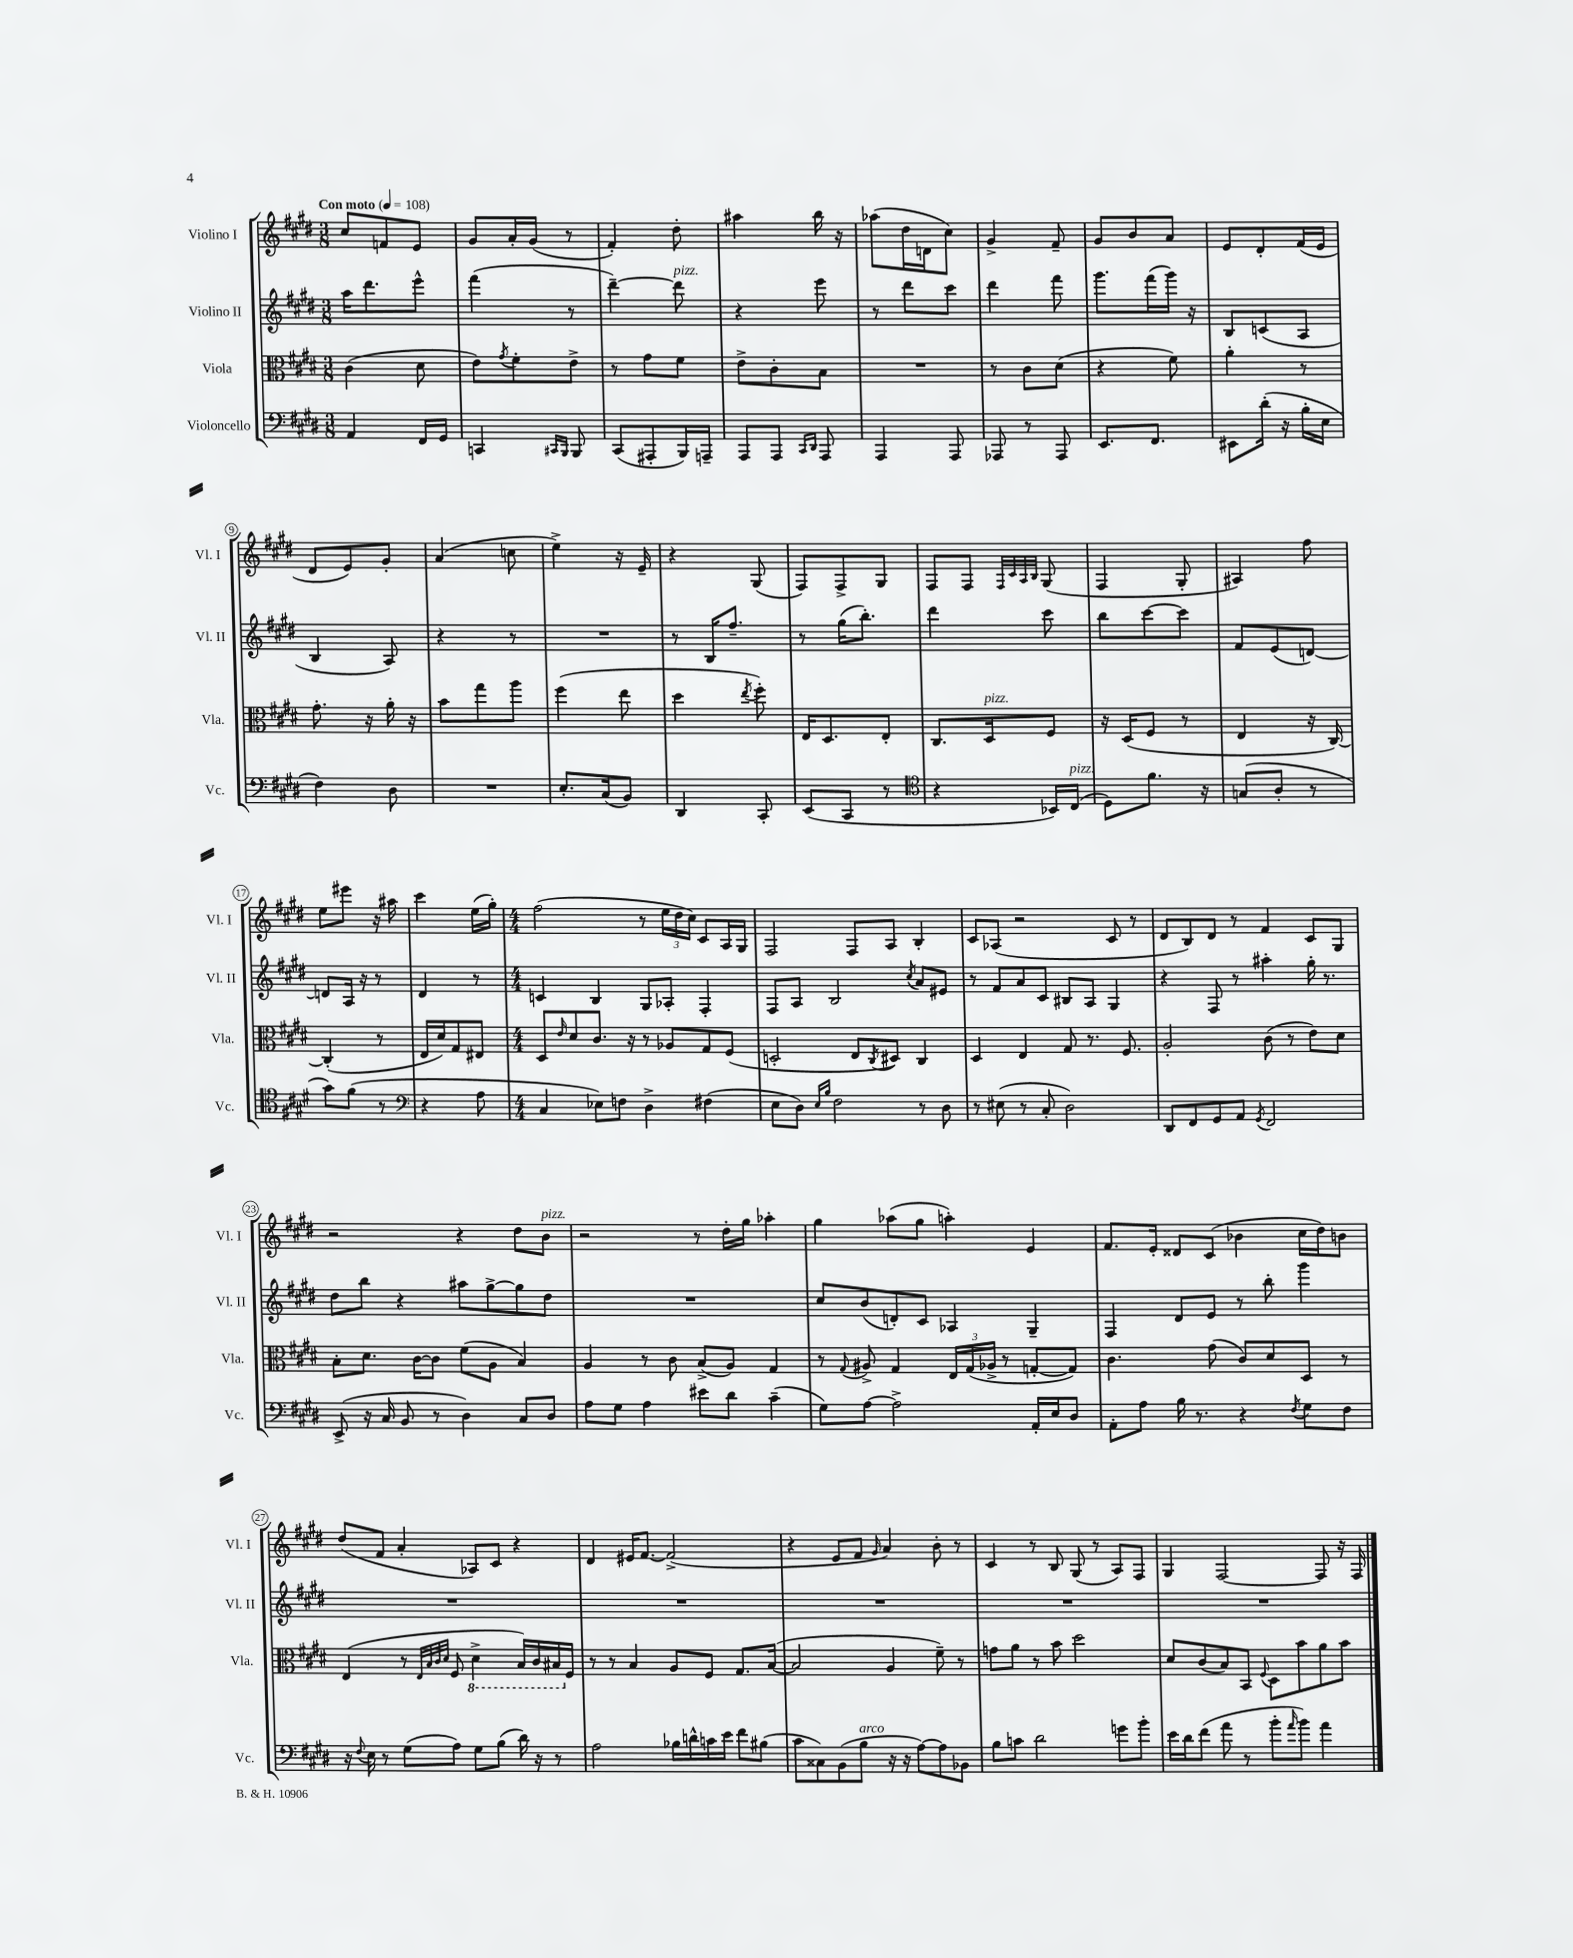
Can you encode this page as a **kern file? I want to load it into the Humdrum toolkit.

**kern	**kern	**kern	**kern
*staff4	*staff3	*staff2	*staff1
*clefF4	*clefC3	*clefG2	*clefG2
*k[f#c#g#d#]	*k[f#c#g#d#]	*k[f#c#g#d#]	*k[f#c#g#d#]
*M3/8	*M3/8	*M3/8	*M3/8
*MM108	*MM108	*MM108	*MM108
4AA/	(4c#\	16aa\LK	8cc#/L
.	.	8.ddd#\	.
.	.	.	8f/
16FF#/LL	8d#\	8eee^^\J	8e/J
16GG#/JJ	.	.	.
=	=	=	=
4CC/	8e\L)	(4fff#\	8g#/L
.	8qg#/	.	.
.	8f#'\	.	16a'/L
.	.	.	(16g#/JJ
16qqCC#/LL	.	.	.
16qqBBB/JJ	.	.	.
8BBB/	8e^\J	8r	8r
=	=	=	=
(8CC#/L	8r	[4ddd#~\)	4f#'/)
8AAA#'/	8g#\L	.	.
16BBB/L)	8f#\J	8ddd#\]	8dd#'\
16AAA~/JJ	.	.	.
=	=	=	=
8AAA/L	8e^\L	4r	4aa#\
8AAA/J	8c#'\	.	.
16qqCC#/LL	.	.	.
16qqDD#/JJ	.	.	.
8AAA/	8B\J	8eee\	16bb\
.	.	.	16r
=	=	=	=
4AAA/	4.r	8r	(8aa-\L
.	.	8ddd#\L	16dd#\L
.	.	.	16d\J
8AAA/	.	8ccc#\J	8cc#\J)
=	=	=	=
8AAA-/	8r	4ddd#\	4g#^/
8r	8c#\L	.	.
8AAA-/	(8d#\J	8fff#\	8f#~/
=	=	=	=
8.EE/L	4r	8.ggg#\L	8g#/L
.	.	.	8b/
8.FF#/J	.	(16fff#\L	.
.	8f#\)	16ggg#\JJ)	8a/J
.	.	16r	.
=	=	=	=
8EE#\L	4a'\	8B/L	8e/L
(16d#'\Jk	.	(8c/	8d#'/
16r	.	.	.
16B'\LL	8r	8A/J	(16f#/L
16E\JJ	.	.	16e/JJ
=	=	=	=
4F#\)	8.g#'\	4B/	8d#/L
.	.	.	8e/)
.	16r	.	.
8D#\	16a'\	8A/)	8g#'/J
.	16r	.	.
=	=	=	=
4.r	8b\L	4r	(4a/
.	8gg#\	.	.
.	8aa\J	8r	8cc\
=	=	=	=
8.E'/L	(4ff#\	4.r	4ee^\)
(16C#/k	.	.	.
8BB/J)	8ee\	.	16r
.	.	.	16e~/
=	=	=	=
4DD#/	4dd#\	8r	4r
.	.	16B/LK	.
.	.	8.ff#~/J	.
.	8qee/	.	.
8CC#'/	8ff#'\)	.	(8G#/
=	=	=	=
(8EE/L	16E/LK	8r	8F#/L)
.	8.D#/	.	.
8CC#/J	.	(16gg#\LK	8F#^/
.	.	8.bb'\J)	.
8r	8E'/J	.	8G#/J
=	=	=	=
*clefC4	*	*	*
4r	8.C#/L	4ddd#\	8F#/L
.	.	.	8F#/J
.	16D#/k	.	.
.	.	.	32qqF#/LLL
.	.	.	32qqc#/
.	.	.	32qqA/
.	.	.	32qqB/JJJ
16BB-/LL)	8F#/J	8ccc#\	(8G#/
(16C#/JJ	.	.	.
=	=	=	=
8D#\L)	16r	8bb\L	4F#/
.	(16D#/LK	.	.
8.f#\J	8F#/J	[8ccc#\	.
.	8r	8ccc#\]J	8G#'/
16r	.	.	.
=	=	=	=
(8G/L	4E/	8f#/L	4A#/)
8A'/J	.	(8e/	.
8r	16r	[8d/J)	8ff#\
.	[16C#/)	.	.
=	=	=	=
8g#\L)	(4C#'/]	8d/]L	8ee\L
(8f#\J	.	16A/Jk	8eee#\J
.	.	16r	.
8r	8r	8r	16r
.	.	.	16aa#\
=	=	=	=
*clefF4	*	*	*
4r	16E/LL	4d#/	4ccc#\
.	16d#/J)	.	.
.	8G#/	.	.
8A\	8E#/J	8r	(16ee\LL
.	.	.	16gg#'\JJ)
=	=	=	=
*M4/4	*M4/4	*M4/4	*M4/4
4C#/	8D#/L	4c/	(2ff#\
.	16qqe/	.	.
.	8d#/	.	.
8E-\L)	8.c#/J	4B/	.
8F\J	.	.	.
.	16r	.	.
4D#^\	8r	8G#/L	8r
.	8A-/L	8A-'/J	24ee\LL
.	.	.	24dd#\
.	.	.	24cc#\JJ)
(4F#\	8G#/	4F#'/	8c#/L
.	(8F#/J	.	16A/L
.	.	.	16G#/JJ
=	=	=	=
8E\L	2D'/	8F#/L	2F#/
8D#\J)	.	8A/J	.
16qqE/LL	.	.	.
16qqB/JJ	.	.	.
2F#\	.	2B/	.
.	8E/L	.	8F#/L
.	8qC#/	.	.
.	8D#/J)	.	8A/J
.	.	8qcc#/	.
8r	4C#/	8a/L	4B'/
8D#\	.	8e#/J	.
=	=	=	=
8r	4D#/	8r	8c#/L
(8E#\	.	8f#/L	(8A-/J
8r	4E/	8a/	2r
8C#'/	.	8c#/J	.
2D#\)	8G#/	8B#/L	.
.	8.r	8A/J	.
.	.	4G#/	8c#/
.	8.F#/	.	.
.	.	.	8r
=	=	=	=
8DD#/L	2A'/	4r	8d#/L
8FF#/	.	.	8B/)
8GG#/	.	8F#/	8d#/J
8AA/J	.	8r	8r
8qGG#/	.	.	.
2FF#/	(8c#\	4aa#'\	4f#/
.	8r	.	.
.	8e\L)	16gg#'\	8c#/L
.	.	8.r	.
.	8d#\J	.	8G#/J
=	=	=	=
(8EE^/	8B'\L	8dd#\L	2r
16r	8.d#\J	8bb\J	.
16C#/	.	.	.
8BB/	.	4r	.
.	[16c#\LK	.	.
8r	8c#\]J	.	.
4D#\)	(8f#\L	8aa#\L	4r
.	8A\J	[8gg#^\	.
8C#/L	4B/)	8gg#\]	8dd#\L
8D#/J	.	8dd#\J	8b\J
=	=	=	=
8A\L	4A/	1r	2r
8G#\J	.	.	.
4A\	8r	.	.
.	8c#\	.	.
8e#\L	(8B^/L	.	8r
8d#\J	8A/J)	.	16dd#'\LL
.	.	.	16gg#\JJ
(4c#~\	4G#/	.	4aa-'\
=	=	=	=
8G#\L)	8r	8cc#/L	4gg#\
.	8qqG#/	.	.
[8A\J	8A#^/	(8b/	.
2A^\]	4G#/	8d'/)	(8aa-\L
.	.	8c#/J	8gg#\J
.	24E/LL	4A-/	4aa'\)
.	(24G#/	.	.
.	24A-^/JJ	.	.
.	8r	.	.
16AA'/LL	[8G'/L	4G#~/	4e/
16E/J	.	.	.
8D#/J	8G/]J)	.	.
=	=	=	=
8AA'\L	4.c#\	4F#/	8.f#/L
8A\J	.	.	.
.	.	.	16e'/Jk
16B\	.	8d#/L	8d##/L
8.r	.	.	.
.	(8g#\	8e/J	(8c#/J
4r	8c#/L)	8r	4b-\
.	8d#/	8bb'\	.
8qF#/	.	.	.
8G#\L	8D#/J	4ggg#\	16cc#\LL
.	.	.	16dd#\J)
8F#\J	8r	.	8b\J
=	=	=	=
16r	(4E/	1r	(8dd#/L
8qqF#/	.	.	.
16E\	.	.	.
8r	.	.	8f#/J
(8G#\L	8r	.	4a'/
.	32qqE/LLL	.	.
.	32qqB/	.	.
.	32qqc#/	.	.
.	32qqd#/JJJ	.	.
8A\J)	8F#/	.	.
8G#\L	4D#^\	.	8A-/L)
(8B\J	.	.	8c#/J
16d#\)	16BB/LL)	.	4r
16r	16C#/	.	.
8r	16BB#/	.	.
.	16F#/JJ	.	.
=	=	=	=
2A\	8r	1r	4d#/
.	8r	.	.
.	4B/	.	16e#/LK
.	.	.	[8.f#/J
16B-\LL	8A/L	.	(2f#^/]
16d^^\	.	.	.
16c\	8F#/J	.	.
16e\JJ	.	.	.
8f#\L	8.G#/L	.	.
(8B#\J	.	.	.
.	([16B/Jk	.	.
=	=	=	=
8c#\L	2B/]	1r	4r
8C##\)	.	.	.
(8BB\	.	.	8e/L
8B\J	.	.	8f#/J
.	.	.	16qqg#/
16r	4A/	.	4a/)
16r	.	.	.
[8A\L)	.	.	.
8A\]	8f#~\)	.	8b'\
8BB-\J	8r	.	8r
=	=	=	=
8B\L	8g\L	1r	4c#/
8c\J	8a\J	.	.
2d#\	8r	.	8r
.	8b\	.	8B/
.	2dd#\	.	(8G#/
.	.	.	8r
8g\L	.	.	8A/L)
8b'\J	.	.	8F#/J
=	=	=	=
16e\LL	8d#/L	1r	4G#/
16d#\J	.	.	.
(8f#\J	(8c#/	.	.
8a\	8B/)	.	[2F#/
8r	8BB/J	.	.
.	8qqF#/	.	.
8b'\L	8D#\L	.	.
16qqa/	.	.	.
8b\J)	8b\	.	.
4a\	8a\	.	8F#/]
.	8b\J	.	16r
.	.	.	16F#/
==	==	==	==
*-	*-	*-	*-
